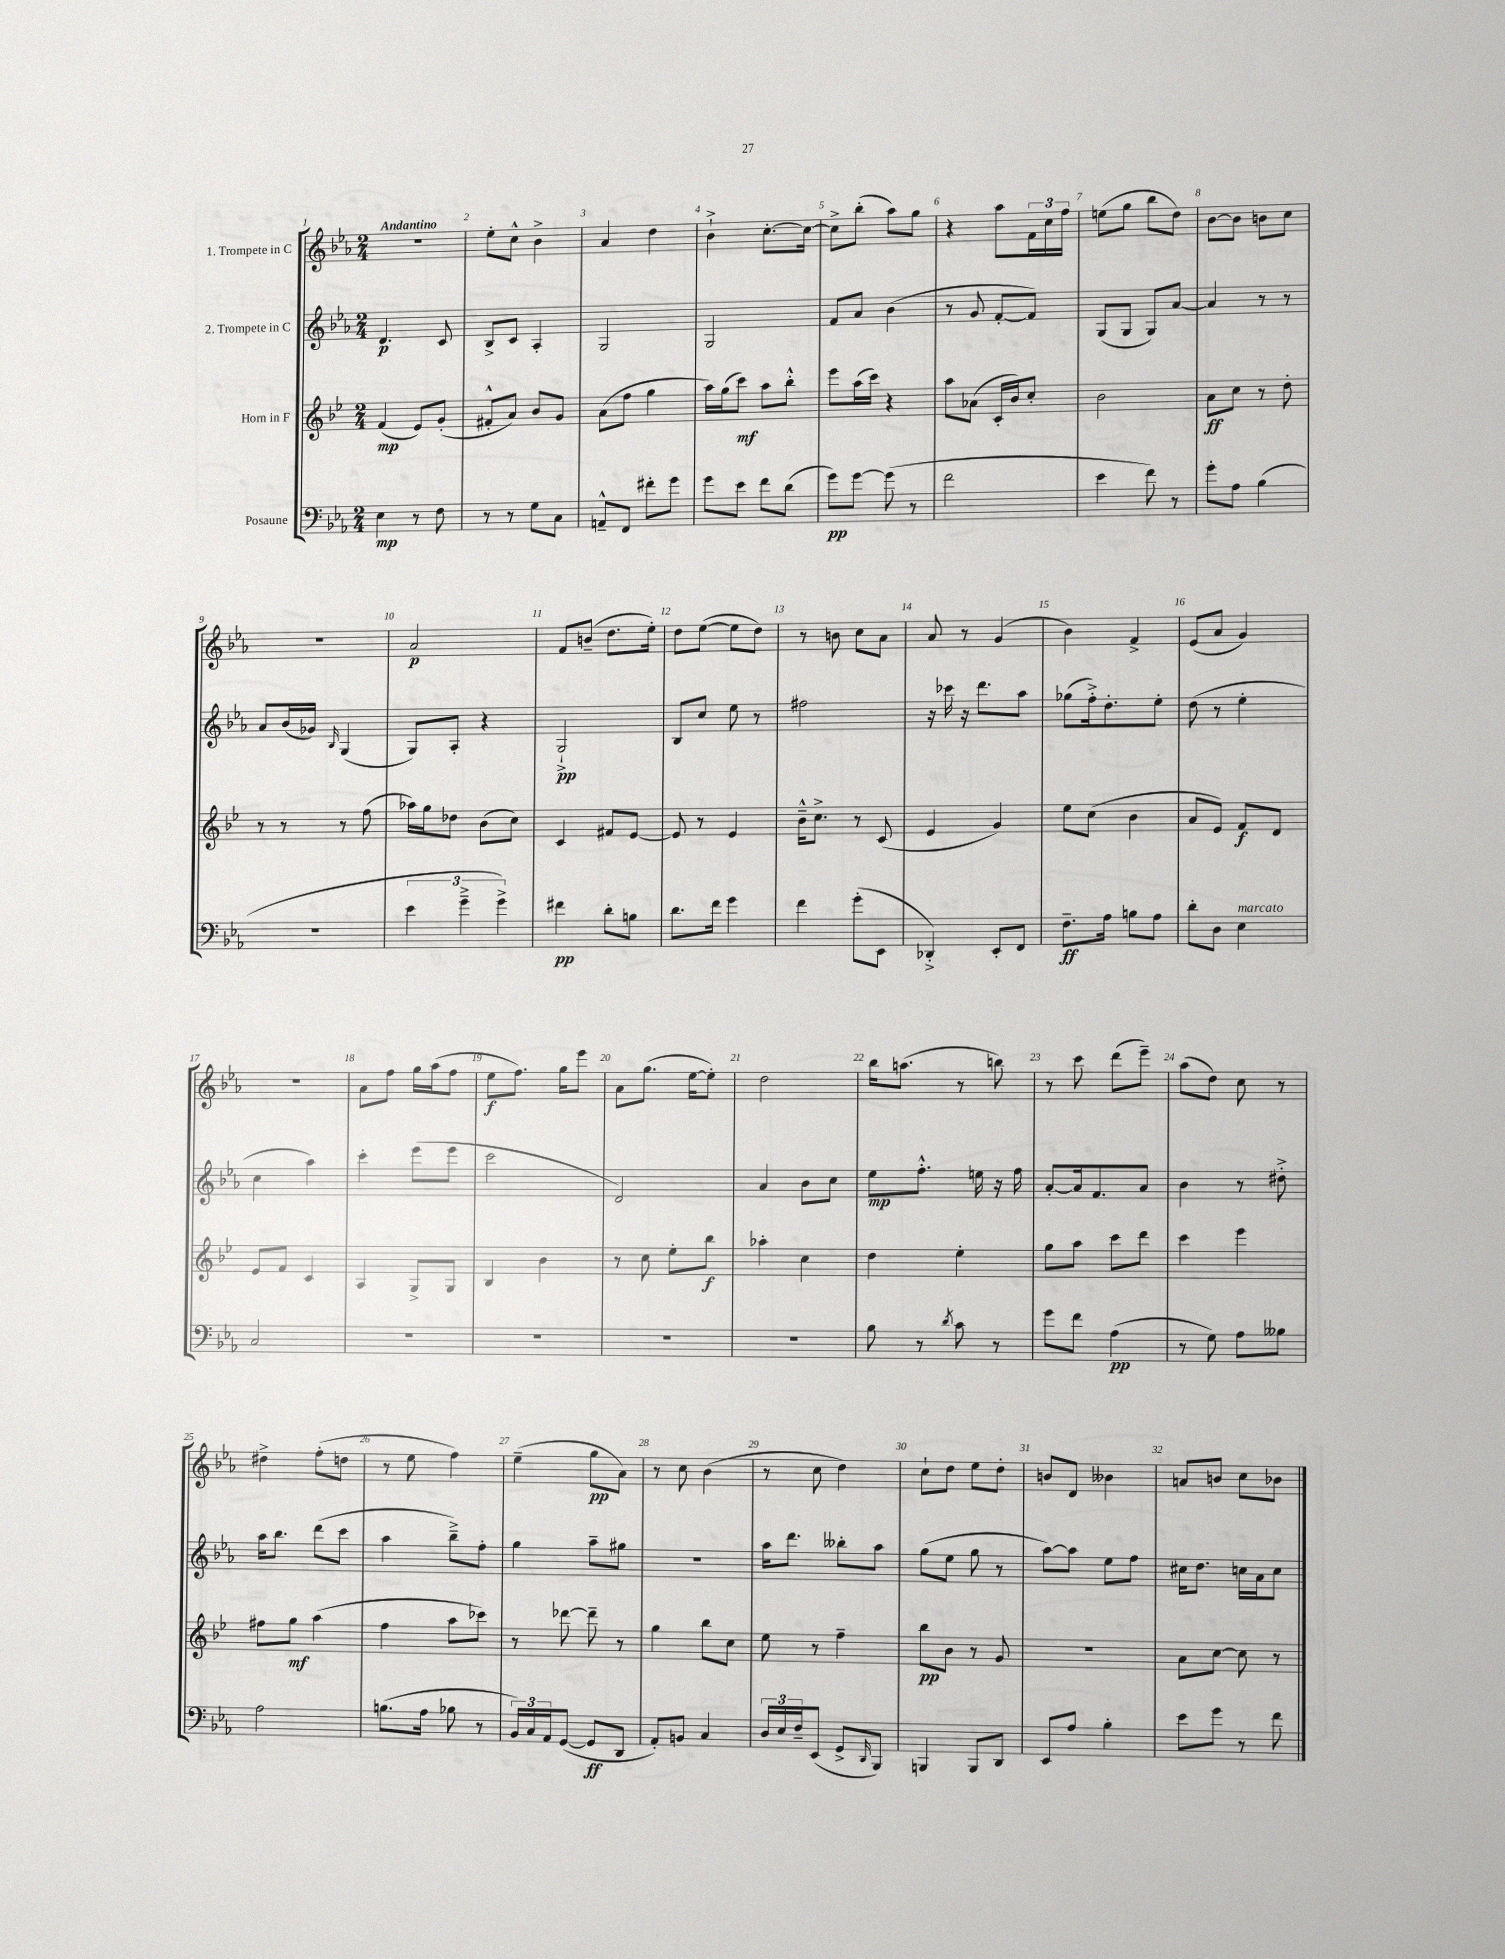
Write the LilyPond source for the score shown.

<<
\new StaffGroup <<
\new Staff = "s0" \with { instrumentName = "1. Trompete in C" } {
    \clef treble \key ees \major \numericTimeSignature \time 2/4 \tempo "Andantino"
    r2 |
    ees''8-. c''8-^ bes'4-> |
    aes'4 d''4 |
    bes'4-!-> c''8.~-. c''16~ |
    c''8-> bes''8-.( aes''8) g''8 |
    r4 aes''8 \tuplet 3/2 { f'16 c''16 f''16 } |
    e''8( g''8 bes''8 d''8) |
    bes'8~ bes'8 b'8 c''8 |
    R2 |
    aes'2\p |
    f'8 b'8--( d''8. ees''16-.) |
    d''8 ees''8~( ees''8 d''8) |
    r8 b'8 c''8 aes'8 |
    aes'8 r8 g'4( |
    bes'4) f'4-> |
    ees'8( aes'8 g'4) |
    R2 |
    aes'8 f''8 g''16 aes''16( f''8 |
    ees''8\f f''8.) g''16 ees'''8 |
    aes'8 g''8.( ees''16~ ees''8-.) |
    d''2 |
    bes''16 a''8.( r8 b''8) |
    r8 c'''8 d'''8( ees'''8--) |
    aes''8( d''8) c''8 r8 |
    dis''4-> f''8-.( d''8 |
    r8 ees''8 f''4) |
    ees''4--( g''8\pp aes'8) |
    r8 c''8 bes'4( |
    r8 c''8 d''4) |
    c''8-! d''8 ees''8 d''8-. |
    b'8 d'8 beses'4 |
    a'8 b'8 c''8 bes'8 \bar "|." |
}
\new Staff = "s1" \with { instrumentName = "2. Trompete in C" } {
    \clef treble \key ees \major \numericTimeSignature \time 2/4
    d'4.\p c'8 |
    bes8-> c'8 aes4-. |
    g2 |
    g2 |
    f'8 aes'8 bes'4( |
    r8 g'8 f'8~-. f'8) |
    g8( g8 g8) aes'8~ |
    aes'4 r8 r8 |
    aes'8 bes'16( ges'16) \grace { bes16 } g4( |
    g8) aes8-. r4 |
    g2-!->\pp |
    bes8 c''8 ees''8 r8 |
    fis''2 |
    r16 ces'''16 r16 d'''8. aes''8 |
    ges''8( f''16-.->) d''8.-. ees''8-. |
    d''8( r8 ees''4-. |
    c''4 aes''4) |
    c'''4-. ees'''8( ees'''8 |
    c'''2 |
    d'2) |
    aes'4 bes'8 c''8 |
    ees''8\mp f''8.-.-^ e''16 r16 f''16 |
    aes'8~-. aes'16 f'8. aes'8 |
    bes'4 r8 dis''8-.-> |
    aes''16 bes''8. d'''8( c'''8 |
    aes''4 bes''8--->) f''8-. |
    g''4 aes''8-- gis''8 |
    R2 |
    aes''16 d'''8. beses''8-. aes''8 |
    g''8( ees''8 g''8 r8 |
    aes''8~) aes''8 ees''8 f''8 |
    cis''16 d''8. c''16 aes'16 c''8 \bar "|." |
}
\new Staff = "s2" \with { instrumentName = "Horn in F" } {
    \clef treble \key bes \major \numericTimeSignature \time 2/4
    f'4\mp( ees'8) g'8-.( |
    fis'8-.-^ a'8) bes'8 g'8 |
    a'8( f''8 g''4 |
    a''16) g''16( c'''8\mf) a''8 bes''8-.-^ |
    ees'''8 a''16( c'''16) r4 |
    a''8 aes'8( c'16-. bes'16) c''8-. |
    bes'2 |
    a'8\ff c''8 r8 d''8-. |
    r8 r8 r8 f''8( |
    aes''16) g''16 des''8 bes'8( c''8) |
    c'4 fis'8 ees'8~ |
    ees'8 r8 ees'4 |
    bes'16---^ c''8.-> r8 c'8( |
    ees'4 g'4) |
    ees''8 c''8( bes'4 |
    a'8 ees'8) f'8\f d'8 |
    ees'8 f'8 c'4 |
    a4 g8-> g8 |
    bes4 bes'4 |
    r8 c''8 ees''8-. bes''8\f |
    aes''4-. c''4 |
    d''4 ees''4-. |
    g''8 a''8 c'''8 d'''8 |
    c'''4 ees'''4 |
    fis''8 g''8\mf a''4( |
    f''4 a''8 ces'''8) |
    r8 des'''8~ des'''8-- r8 |
    g''4 bes''8 c''8 |
    ees''8 r8 f''4-- |
    bes''8\pp bes'8 r8 g'8 |
    r2 |
    a'8 c''8~ c''8 r8 \bar "|." |
}
\new Staff = "s3" \with { instrumentName = "Posaune" } {
    \clef bass \key ees \major \numericTimeSignature \time 2/4
    ees4\mp r8 f8 |
    r8 r8 g8 c8 |
    a,8---^ f,8 fis'8-. g'8 |
    g'8 ees'8 f'8 d'8( |
    g'8\pp) g'8~ g'8( r8 |
    f'2 |
    ees'4 f'8) r8 |
    g'8-. aes8 bes4( |
    R2 |
    \tuplet 3/2 { ees'4 g'4---> g'4->) } |
    fis'4\pp d'8-. b8 |
    d'8. f'16 g'4 |
    f'4 g'8-.( ees,8 |
    des,4-.->) ees,8-. f,8 |
    f8.--\ff aes16 b8 aes8 |
    d'8-. d8 ees4^\markup { \italic "marcato" } |
    c2 |
    R2 |
    R2 |
    R2 |
    R2 |
    bes8 r8 \acciaccatura { d'8 } c'8 r8 |
    g'8 f'8 aes4\pp( |
    r8 g8) aes8 beses8 |
    aes2 |
    b8.( aes16 bes8 r8 |
    \tuplet 3/2 { bes,16) c16 aes,16 } g,8~( g,8\ff d,8 |
    aes,8-.) b,8 c4 |
    \tuplet 3/2 { d16 ees16 f16-- } ees,8( g,8-> \grace { d,16 } bes,,8) |
    b,,4 b,,8 d,8 |
    ees,8 aes8 bes4-. |
    ees'8 g'8 r8 f'8 \bar "|." |
}
>>
>>
\layout { \context { \Score \override BarNumber.break-visibility = ##(#f #t #t) barNumberVisibility = #all-bar-numbers-visible } }
